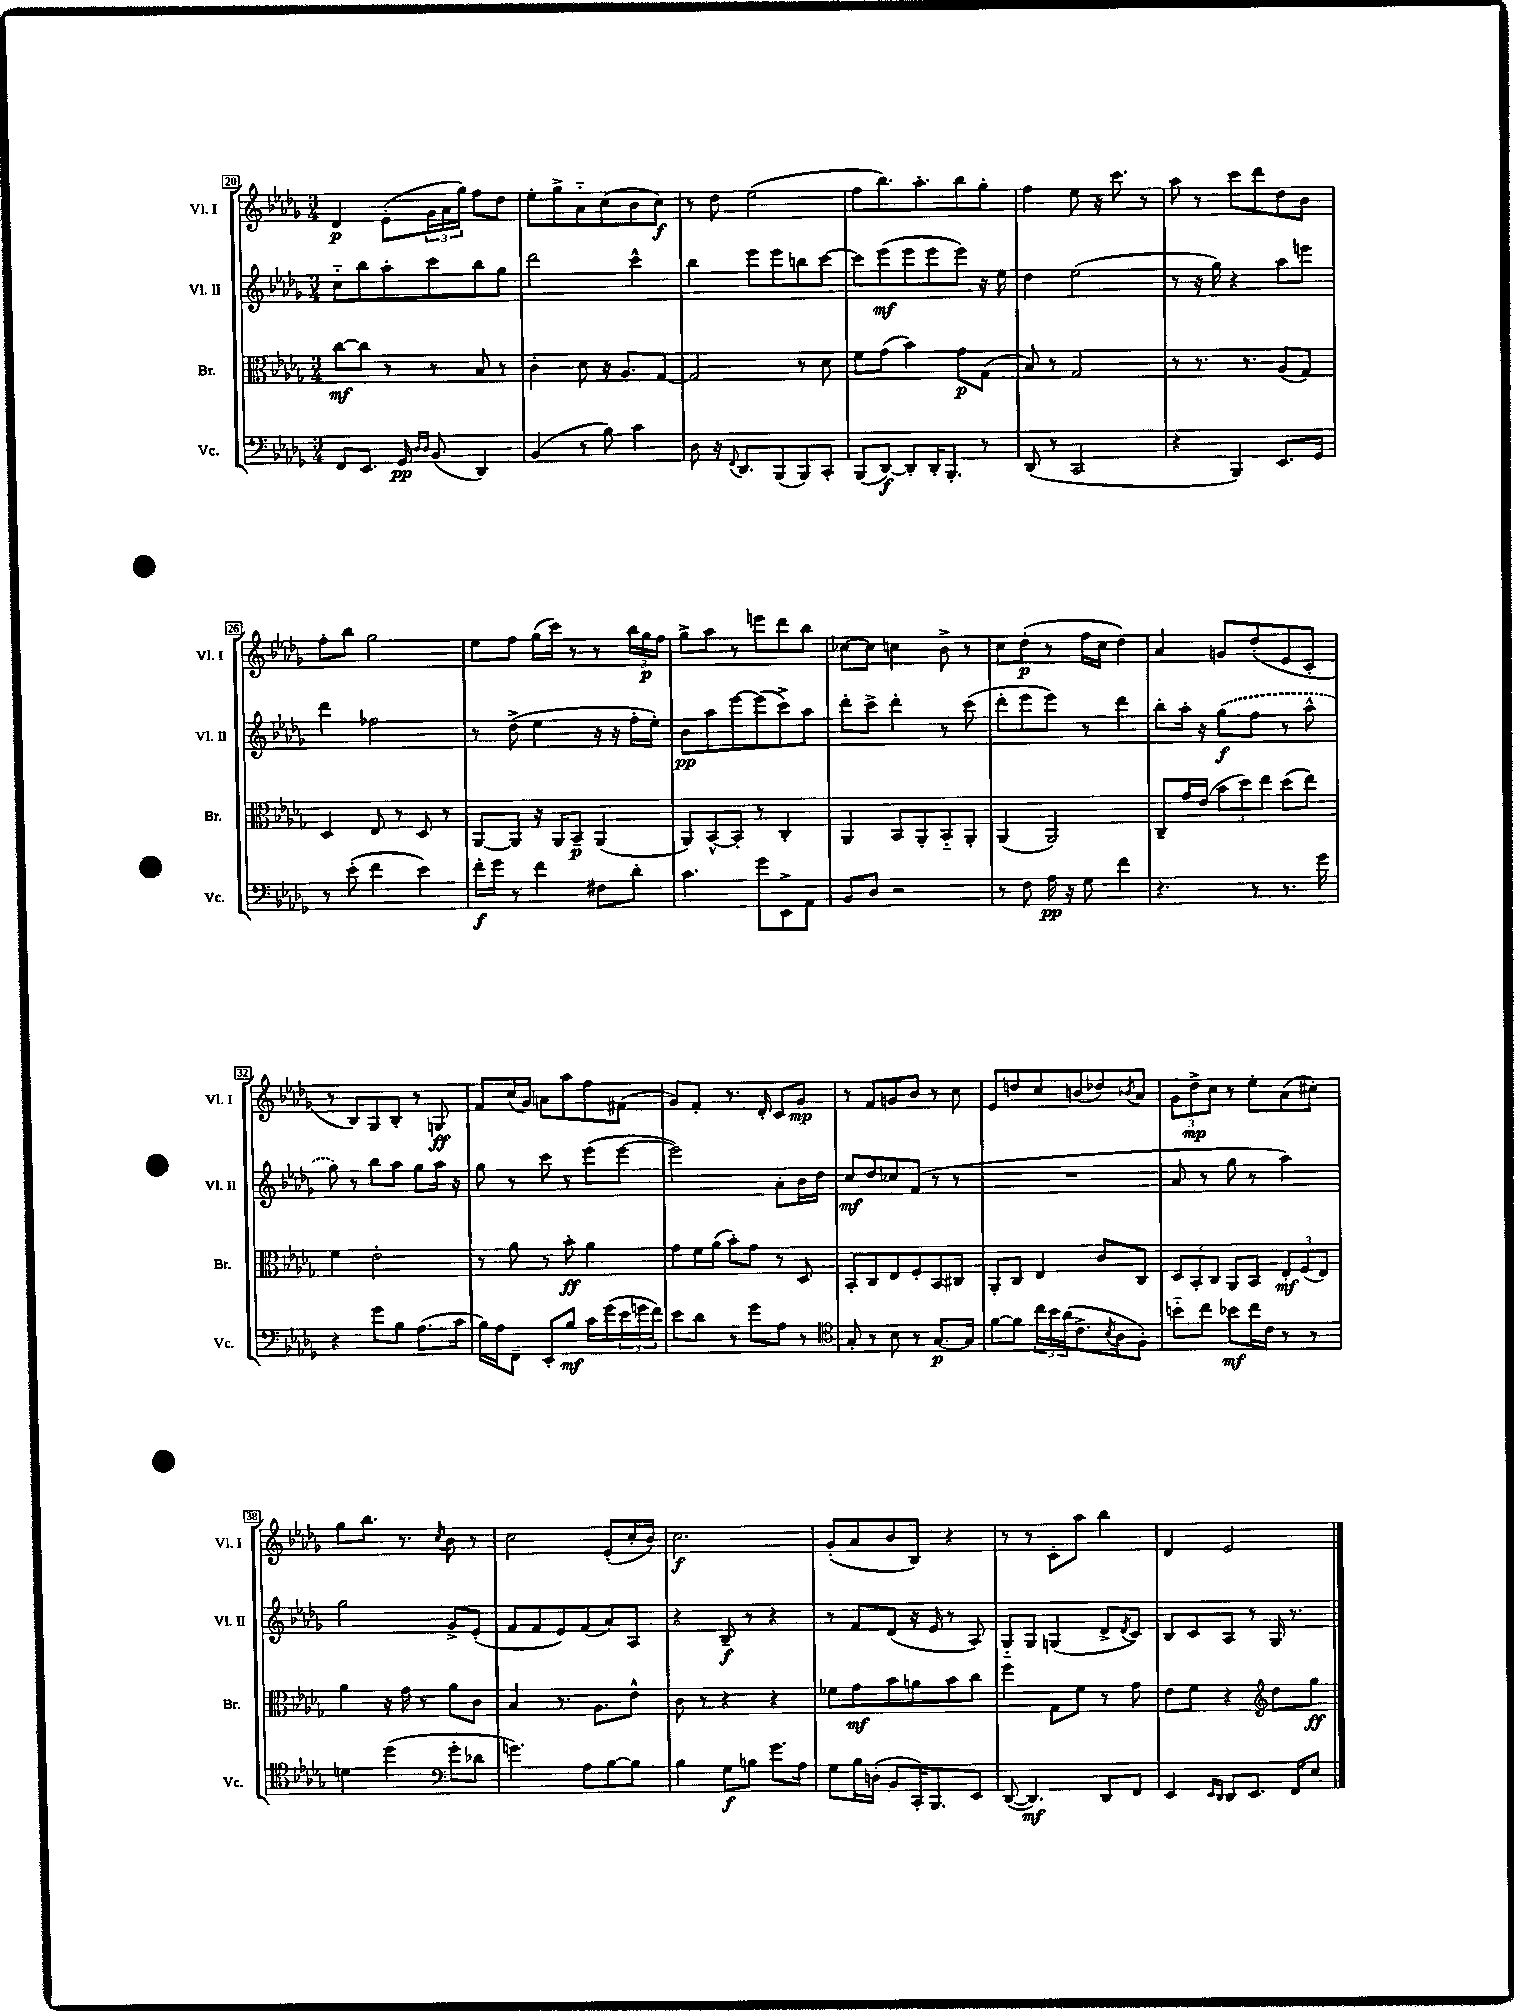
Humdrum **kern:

**kern	**dynam	**kern	**dynam	**kern	**dynam	**kern	**dynam
*part4	*part4	*part3	*part3	*part2	*part2	*part1	*part1
*staff4	*staff4	*staff3	*staff3	*staff2	*staff2	*staff1	*staff1
*I"Vc.	*	*I"Br.	*	*I"Vl. II	*	*I"Vl. I	*
*I'Vc.	*	*I'Br.	*	*I'Vl. II	*	*I'Vl. I	*
*clefF4	*	*clefC3	*	*clefG2	*	*clefG2	*
*k[b-e-a-d-g-]	*	*k[b-e-a-d-g-]	*	*k[b-e-a-d-g-]	*	*k[b-e-a-d-g-]	*
*M3/4	*	*M3/4	*	*M3/4	*	*M3/4	*
=20	=20	=20	=20	=20	=20	=20	=20
8FF/L	.	[8cc\L	mf	8cc\L	.	4d-/	p
8.EE-/J	.	8cc\J]	.	8bb-\	.	.	.
.	.	8r	.	8aa-'\	.	(8e-'\L	.
16GG-/	pp	.	.	.	.	.	.
16qqD-/LL	.	.	.	.	.	.	.
16qqD-/JJ	.	.	.	.	.	.	.
(8BB-/	.	8r	.	8ccc\	.	24g-\L	.
.	.	.	.	.	.	24a-\	.
.	.	.	.	.	.	24gg-\JJ)	.
4DD-/)	.	8B-/	.	8bb-\	.	8ff\L	.
.	.	8r	.	8gg-\J	.	8dd-\J	.
=21	=21	=21	=21	=21	=21	=21	=21
(4BB-/	.	4c'\	.	2ddd-\	.	8ee-'\L	.
.	.	.	.	.	.	8gg-^\	.
8r	.	8d-\	.	.	.	8a-\	.
8B-\)	.	16r	.	.	.	(8cc\	.
.	.	8.A-/L	.	.	.	.	.
4c\	.	.	.	4ccc^^\	.	8b-\	.
.	.	[8G-/J	.	.	.	8cc\J)	f
=22	=22	=22	=22	=22	=22	=22	=22
8D-\	.	2G-/]	.	4bb-\	.	8r	.
16r	.	.	.	.	.	8dd-\	.
8qqFF/	.	.	.	.	.	.	.
8.DD-/L	.	.	.	.	.	.	.
.	.	.	.	8eee-\L	.	(2ee-\	.
(8BBB-/	.	.	.	8eee-\	.	.	.
8BBB-/)	.	8r	.	8bbn\	.	.	.
8CC'/J	.	8d-\	.	[8ccc\J	.	.	.
=23	=23	=23	=23	=23	=23	=23	=23
(8BBB-/L	.	8f\L	.	8ccc\L]	.	8ff\L	.
[8DD-/J)	f	(8g-\J	.	(8eee-\	mf	8.bb-\)	.
8DD-'/L]	.	4b-\)	.	8eee-\	.	.	.
.	.	.	.	.	.	8.aa-'\	.
16DD-'/K	.	.	.	8eee-\	.	.	.
8.BBB-'/J	.	.	.	.	.	.	.
.	.	8g-\L	p	8eee-\J)	.	8bb-\	.
8r	.	(8G-\J	.	16r	.	8gg-'\J	.
.	.	.	.	16ee-\	.	.	.
=24	=24	=24	=24	=24	=24	=24	=24
(8DD-/	.	8B-/)	.	4dd-\	.	4ff\	.
8r	.	8r	.	.	.	.	.
2CC/	.	2G-/	.	(2ee-\	.	8ee-\	.
.	.	.	.	.	.	16r	.
.	.	.	.	.	.	8.ccc\	.
.	.	.	.	.	.	8r	.
=25	=25	=25	=25	=25	=25	=25	=25
4r	.	8r	.	8r	.	8aa-\	.
.	.	8.r	.	16r	.	8r	.
.	.	.	.	16gg-\)	.	.	.
4BBB-/)	.	.	.	4r	.	8ccc\L	.
.	.	8.r	.	.	.	.	.
.	.	.	.	.	.	8ddd-\	.
8.EE-/L	.	(8A-/L	.	8aa-\L	.	8dd-\	.
.	.	8G-/J)	.	8eeen\J	.	8b-\J	.
16GG-/Jk	.	.	.	.	.	.	.
!!LO:LB:g=z
=26	=26	=26	=26	=26	=26	=26	=26
8r	.	4D-/	.	4ddd-\	.	8ff'\L	.
(8e-'\	.	.	.	.	.	8bb-\J	.
4f\	.	8E-/	.	2ff-X\	.	2gg-\	.
.	.	8r	.	.	.	.	.
4e-\)	.	8D-/	.	.	.	.	.
.	.	8r	.	.	.	.	.
=27	=27	=27	=27	=27	=27	=27	=27
16f'\LL	f	[8AA-/L	.	8r	.	8ee-\L	.
16g-\JJ	.	.	.	.	.	.	.
8r	.	8AA-/J]	.	(8dd-^\	.	8ff\J	.
4f\	.	16r	.	4ee-\	.	(16gg-\LL	.
.	.	16AA-/KL	.	.	.	16ccc\JJ)	.
.	.	8BB-~/J	p	.	.	8r	.
8F#X\L	.	(4AA-/	.	16r	.	8r	.
.	.	.	.	16r	.	.	.
8d-'\J	.	.	.	16ff'\LL	.	24bb-\LL	.
.	.	.	.	.	.	24gg-\	p
.	.	.	.	16ee-'\JJ)	.	.	.
.	.	.	.	.	.	24ff\JJ	.
=28	=28	=28	=28	=28	=28	=28	=28
4.c\	.	8AA-/L)	.	8b-\L	pp	8gg-^\L	.
.	.	[8BB-^^/	.	8aa-\	.	8aa-\J	.
.	.	8BB-'/J]	.	[8eee-\	.	8r	.
8g-\L	.	8r	.	(8eee-\]	.	8eeen\L	.
8EE-^\	.	4C'/	.	8ccc^\)	.	8ddd-\	.
8AA-\J	.	.	.	8aa-\J	.	8bb-\J	.
=29	=29	=29	=29	=29	=29	=29	=29
8BB-/L	.	4AA-/	.	8ddd-'\L	.	[8cc-X\L	.
8D-/J	.	.	.	8ccc^\J	.	8cc-\J]	.
2r	.	8BB-/L	.	4ddd-'\	.	4ccn\	.
.	.	8AA-'/	.	.	.	.	.
.	.	8BB-/	.	8r	.	8b-^\	.
.	.	8AA-'/J	.	(8ccc\	.	8r	.
=30	=30	=30	=30	=30	=30	=30	=30
8r	.	(4AA-/	.	8ddd-'\L	.	8cc\L	.
8F\	.	.	.	8eee-\	.	(8dd-'\J	p
16A-\	pp	2AA-/)	.	8eee-\J)	.	8r	.
16r	.	.	.	.	.	.	.
8G-\	.	.	.	8r	.	16ff\LL	.
.	.	.	.	.	.	16cc\JJ	.
4f\	.	.	.	4ddd-\	.	4dd-\)	.
=31	=31	=31	=31	=31	=31	=31	=31
4.r	.	8C~/L	.	8bb-'\L	.	4a-/	.
.	.	16g-/L	.	16aa-'\Jk	.	.	.
.	.	(16e-/JJ	.	16r	.	.	.
.	.	12b-\L	.	(8gg-\L	f	8gn/L	.
.	.	12dd-\)	.	.	.	.	.
8r	.	.	.	8ff\J	.	(8dd-'/	.
.	.	12ee-\J	.	.	.	.	.
8.r	.	(8dd-\L	.	8r	.	8e-/	.
.	.	8ee-\J)	.	8aa-^^\	.	8c'/J	.
16g-\	.	.	.	.	.	.	.
!!LO:LB:g=z
=32	=32	=32	=32	=32	=32	=32	=32
4r	.	4f\	.	8gg-\)	.	8r	.
.	.	.	.	8r	.	8B-/L)	.
8g-\L	.	2e-'\	.	8bb-\L	.	8G-/	.
8B-\J	.	.	.	8aa-\J	.	8B-'/J	.
(8.A-\L	.	.	.	8gg-\L	.	8r	.
.	.	.	.	16aa-\Jk	.	8Gn/	ff
16c\Jk	.	.	.	16r	.	.	.
=33	=33	=33	=33	=33	=33	=33	=33
16B-\LL)	.	8r	.	8gg-\	.	8f/L	.
16A-\J	.	.	.	.	.	.	.
8FF~\J	.	8a-\	.	8r	.	(16cc/L	.
.	.	.	.	.	.	16g-/JJ)	.
8EE-'/L	.	8r	.	8ccc\	.	8an\L	.
8B-/J	mf	8b-'\	ff	8r	.	8aa-\	.
16c\LL	.	4a-\	.	(8eee-\L	.	8ff\	.
(16g-\	.	.	.	.	.	.	.
24e-\	.	.	.	[8eee-\J	.	(8f#X\J	.
24gn\	.	.	.	.	.	.	.
24f\JJ)	.	.	.	.	.	.	.
=34	=34	=34	=34	=34	=34	=34	=34
8e-\L	.	8g-\L	.	2eee-\])	.	8g-/L)	.
8d-\J	.	16f\L	.	.	.	8f'/J	.
.	.	(16a-\JJ	.	.	.	.	.
8r	.	8b-'\L)	.	.	.	8.r	.
8g-\L	.	8g-\J	.	.	.	.	.
.	.	.	.	.	.	16d-'/	.
8A-\J	.	8r	.	8a-'\L	.	8c/L	.
8r	.	8D-/	.	16b-\L	.	8g-/J	mp
.	.	.	.	16dd-\JJ	.	.	.
=35	=35	=35	=35	=35	=35	=35	=35
*clefC4	*	*	*	*	*	*	*
8G-'/	.	8BB-'/L	.	8cc/L	mf	8r	.
8r	.	8C/	.	8dd-/	.	8f/L	.
8B-\	.	8E-/	.	8cc-X/	.	8gn/	.
8r	.	8F'/	.	(8f/J	.	8b-/J	.
[8.G-/L	p	8BB-/	.	8r	.	8r	.
.	.	8C#X/J	.	8r	.	8cc\	.
16G-/Jk]	.	.	.	.	.	.	.
=36	=36	=36	=36	=36	=36	=36	=36
[8f\L	.	8AA-'/L	.	2.r	.	8e-/L	.
8f\J]	.	8C/J	.	.	.	8ddn/	.
24cc\LL	.	4E-/	.	.	.	8cc/	.
24b-\	.	.	.	.	.	.	.
(24a-\J	.	.	.	.	.	.	.
8.c^\	.	.	.	.	.	(8bn/	.
.	.	8c/L	.	.	.	8dd-X/)	.
8qB-/	.	.	.	.	.	.	.
16A-\k	.	.	.	.	.	.	.
.	.	.	.	.	.	8qb-X/	.
8F'\J)	.	8C/J	.	.	.	8a-/J	.
=37	=37	=37	=37	=37	=37	=37	=37
8bn\L	.	12D-/L	.	8a-/	.	12g-\L	.
.	.	12BB-'/	.	.	.	12dd-^\	mp
8cc\J	.	.	.	8r	.	.	.
.	.	12C/J	.	.	.	12cc\J	.
8b-X\L	mf	8AA-/L	.	8gg-\	.	8r	.
16cc\L	.	8BB-/J	.	8r	.	8ee-'\L	.
16c\JJ	.	.	.	.	.	.	.
8r	.	12E-'/L	mf	4aa-\)	.	(8a-\	.
.	.	(12F/	.	.	.	.	.
8r	.	.	.	.	.	8cc#X'\J)	.
.	.	12E-/J)	.	.	.	.	.
!!LO:LB:g=z
=38	=38	=38	=38	=38	=38	=38	=38
4dn\	.	4a-\	.	2gg-\	.	8gg-\L	.
.	.	.	.	.	.	8.bb-\J	.
(4dd-\	.	16r	.	.	.	.	.
.	.	16g-\	.	.	.	8.r	.
.	.	8r	.	.	.	.	.
*clefF4	*	*	*	*	*	*	*
.	.	.	.	.	.	8qcc/	.
8g-'\L	.	8a-\L	.	8g-^/L	.	8b-\	.
8d-X\J	.	8c\J	.	(8e-'/J	.	8r	.
=39	=39	=39	=39	=39	=39	=39	=39
4.gn\)	.	4B-/	.	8f/L	.	2cc\	.
.	.	.	.	8f/	.	.	.
.	.	8.r	.	8e-/)	.	.	.
8A-\L	.	.	.	(8f/	.	.	.
.	.	8.A-\L	.	.	.	.	.
[8B-\	.	.	.	8a-/)	.	(8e-'/L	.
8B-\J]	.	8e-^^\J	.	8A-/J	.	16cc'/L	.
.	.	.	.	.	.	16b-/JJ)	.
=40	=40	=40	=40	=40	=40	=40	=40
4B-\	.	8c\	.	4r	.	2.cc\	f
.	.	8r	.	.	.	.	.
8G-\L	f	4r	.	8B-~/	f	.	.
8Bn\J	.	.	.	8r	.	.	.
8.g-\L	.	4r	.	4r	.	.	.
16A-\Jk	.	.	.	.	.	.	.
=41	=41	=41	=41	=41	=41	=41	=41
8G-\L	.	8f-X\L	.	8r	.	(8g-'/L	.
16B-\L	.	8g-\	mf	8f/L	.	8a-/	.
(16Dn'\JJ	.	.	.	.	.	.	.
8BB-/L	.	8b-\	.	(8d-/J	.	8b-/	.
16CC'/K)	.	8an\	.	16r	.	8B-/J)	.
8.BBB-/	.	.	.	16e-/	.	.	.
.	.	8b-\	.	8r	.	4r	.
8EE-/J	.	8cc\J	.	8A-/)	.	.	.
=42	=42	=42	=42	=42	=42	=42	=42
([8DD-/	.	4ff\	.	8G-/L	.	8r	.
4.DD-/])	mf	.	.	8G-/J	.	8r	.
.	.	8G-\L	.	(4Gn/	.	8c'\L	.
.	.	8f\J	.	.	.	8aa-\J	.
8DD-/L	.	8r	.	8d-^/L	.	4bb-\	.
.	.	.	.	8qd-/	.	.	.
8FF/J	.	8g-\	.	8c/J)	.	.	.
=43	=43	=43	=43	=43	=43	=43	=43
4EE-/	.	8e-\L	.	8B-/L	.	4d-/	.
.	.	8f\J	.	8c/	.	.	.
16qqEE-/LL	.	.	.	.	.	.	.
16qqDD-/JJ	.	.	.	.	.	.	.
8DD-/L	.	4r	.	8A-/J	.	2e-/	.
8.EE-/J	.	.	.	8r	.	.	.
*	*	*clefG2	*	*	*	*	*
.	.	8dd-\L	.	16G-/	.	.	.
16FF/KL	.	.	.	8.r	.	.	.
8E-/J	.	8gg-\J	ff	.	.	.	.
==	==	==	==	==	==	==	==
*-	*-	*-	*-	*-	*-	*-	*-
